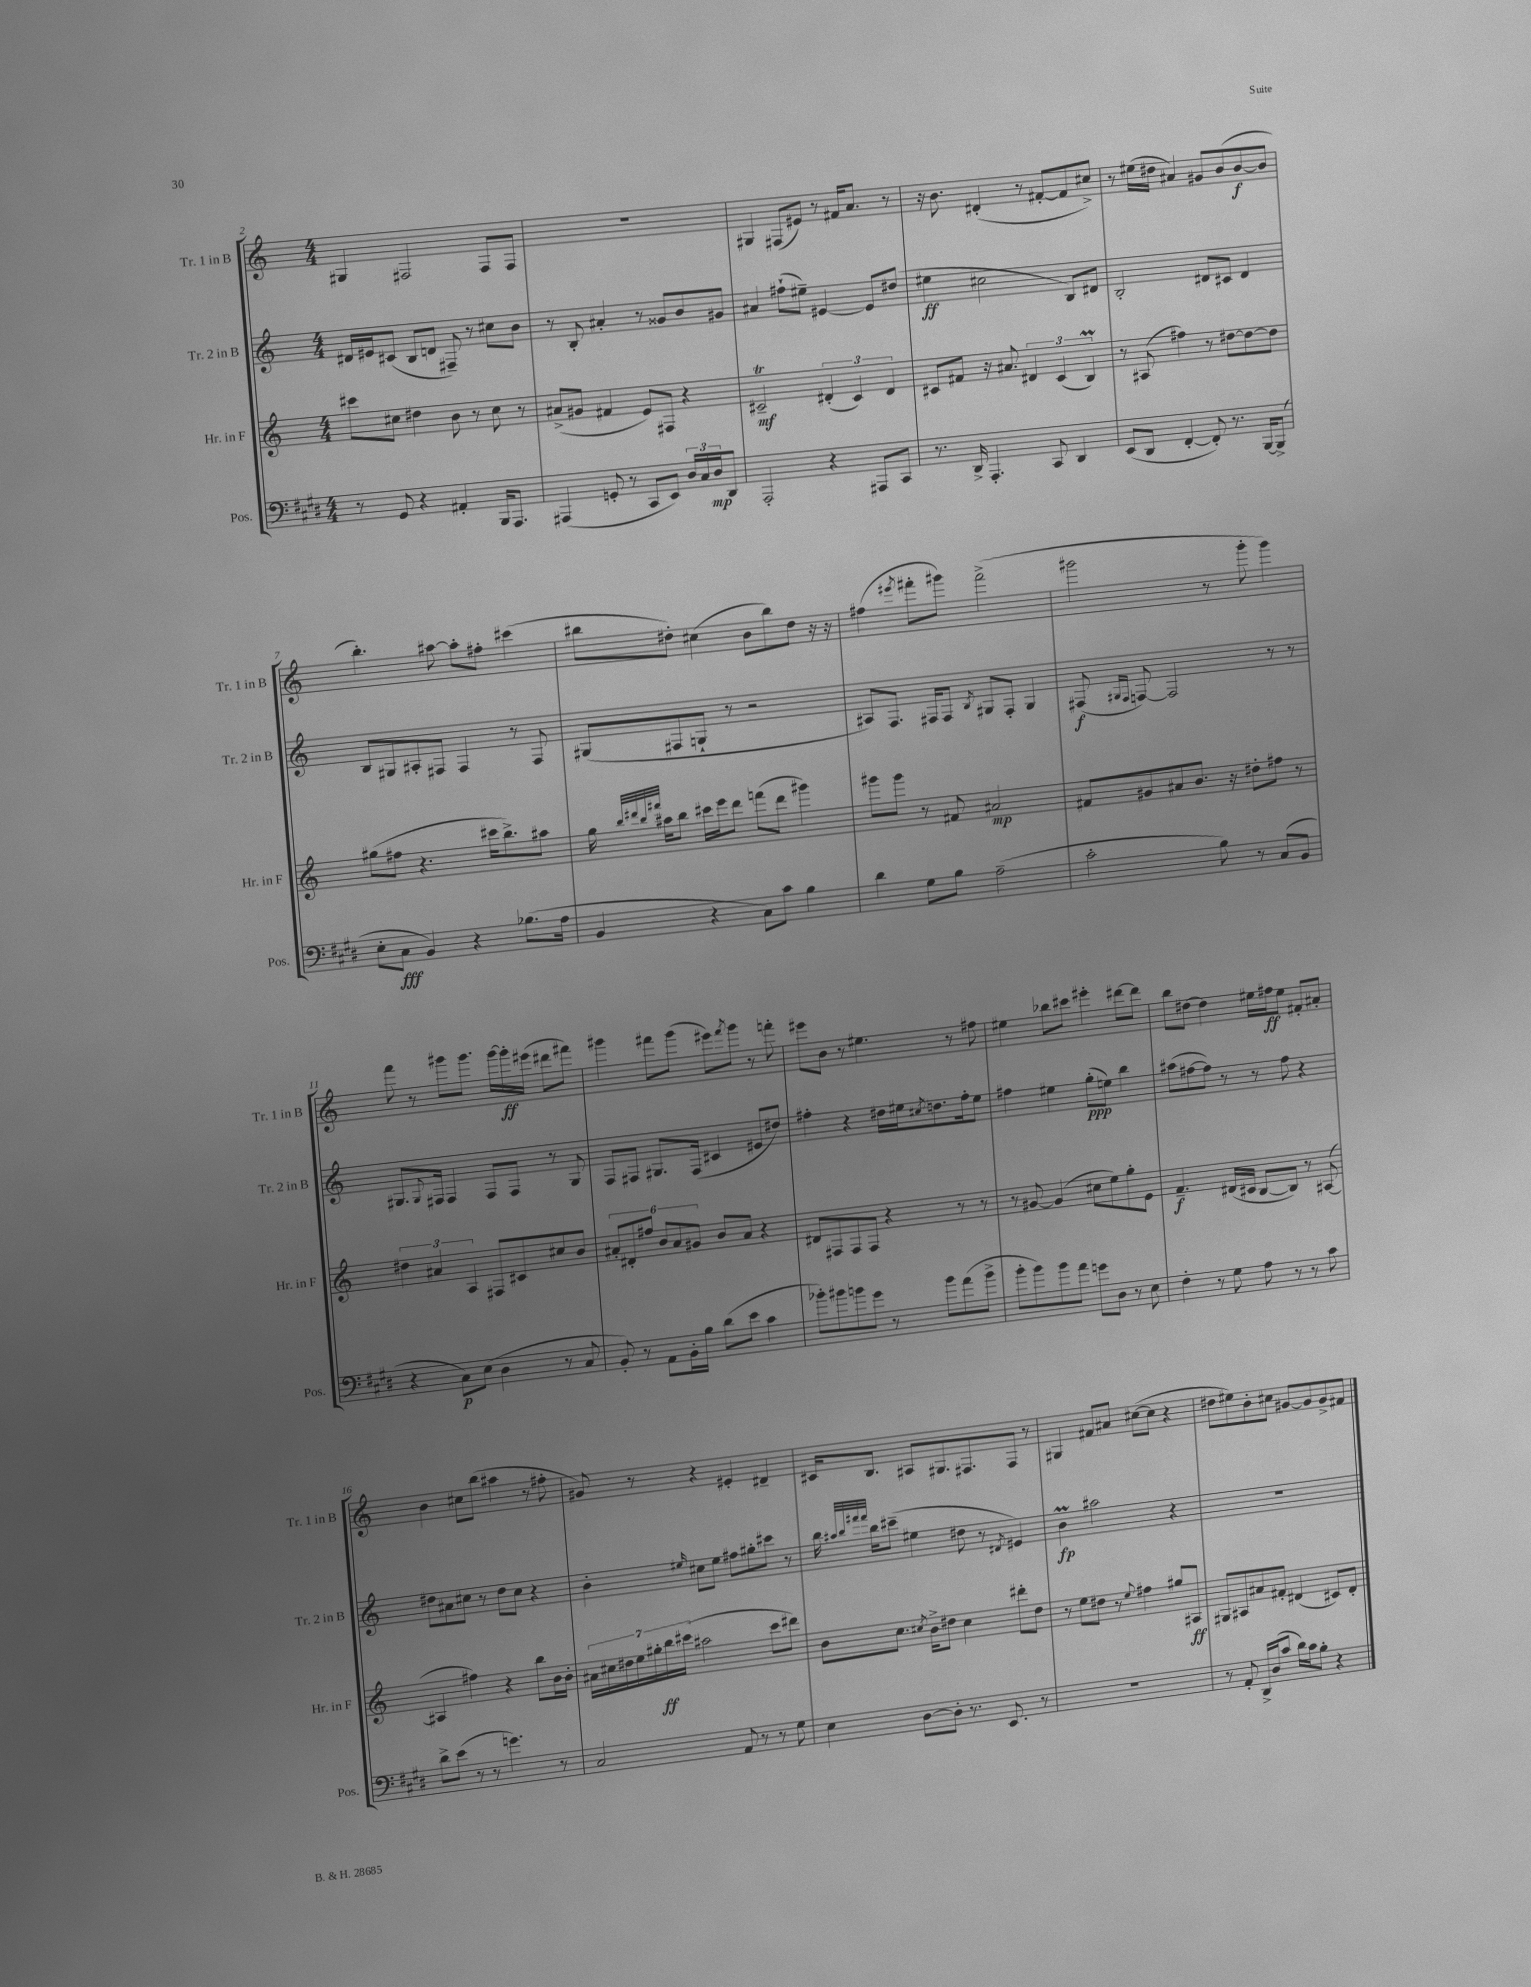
<<
\new StaffGroup <<
\new Staff = "s0" \with { instrumentName = "Tr. 1 in B" shortInstrumentName = "Tr. 1 in B" } {
    \clef treble \key c \major \numericTimeSignature \time 4/4
    gis4 fis2 fis8 fis8 |
    R1 |
    gis4 fis8( eis'8) r8 fis'16 a'8. r8 |
    r16 b'8. dis'4-.( r8 fis'8~-. fis'8 cis''8->) |
    r8 eis''16( dis''16 ais'4) gis'8 b'8( b'8~\f b'8 |
    b''4.-.) ais''8~ ais''8-. fis''8-. cis'''4( |
    bis''8 dis''8-.) cis''4( b'8 bis''8) dis''8 r16 r16 |
    fis''4( \acciaccatura { eis'''8 } fis'''8-. gis'''8) fis'''2->( |
    gis'''2 r8 gis'''8-. gis'''4) |
    f'''8 r8 gis'''8 gis'''8. gis'''16~ gis'''16-.\ff eis'''16( dis'''8 fis'''8) |
    gis'''4 fis'''8 gis'''8( eis'''8) \acciaccatura { fis'''8 } gis'''8 r8 f'''8-. |
    eis'''8 b'8 r8 eis''4. r8 fis''8 |
    eis''4 bes''8 cis'''8 eis'''4-. dis'''8~ dis'''8 |
    b''8 dis''8~ dis''4 eis''16 fis''16\ff eis''8 fis'8-. ais'8-. |
    b'4 cis''8 b''8( ais''4 r8 fis''8-. |
    gis'8) r8 r4 eis'4-. dis'4-- |
    cis'16 b8. ais8 gis8. fis8. fis8 r8 |
    gis4 fis'8 ais'8 cis''8~( cis''8 r4 |
    dis''8 eis''8) b'8-. cis''8 gis'8~ gis'8 gis'8-> fis'8 \bar "|." |
}
\new Staff = "s1" \with { instrumentName = "Tr. 2 in B" shortInstrumentName = "Tr. 2 in B" } {
    \clef treble \key c \major \numericTimeSignature \time 4/4
    dis'16 eis'16 cis'8( b8 d'8 fis8--) r8 cis''8 b'8 |
    r8 b8-. ais'4-. r8 gisis'8 b'8 gis'8 |
    ais'4 fis''8-!( eis''8--) eis'4~ eis'8 dis''8( |
    eis''4\ff cis''2 b8) dis'8 |
    b2-. dis'8 cis'8 dis'4 |
    b8 gis8 ais8-. fis8 fis4 r8 fis8 |
    gis8( fis8 g8-! r8 r2 |
    ais8) f8. fis16 fis8 \acciaccatura { b8 } gis8 fis8-. gis4 |
    fis8\f( \grace { gis16 fis16 } f8~) f2 r8 r8 |
    gis8. \appoggiatura { gis8 } fis16 fis4 fis8 fis8 r8 gis8 |
    f8 fis8 gis8. fis16( cis'4 eis'8 dis''8) |
    fis''4-. r4 dis''16 eis''16 \acciaccatura { cis''8 } d''8. fis''16-. eis''8 |
    fis''4 eis''4 g''8-.\ppp( e''8) b''4 |
    ais''8( fis''8~ fis''8) r8 r8 fis''8 r4 |
    dis''8 ais'8 cis''8 r8 dis''8 cis''8 r4 |
    b'4-. \grace { eis''16 } cis''8 eis''8 fis''8 gis''8-. cis'''8 r8 |
    b''16 \grace { ais''32 b''32 fis'''32 fis'''32 } b''16 cis'''8--( eis''4 dis''8 r8 \acciaccatura { dis'8 } eis'4) |
    b'4\prall\fp ais''2 r4 |
    R1 \bar "|." |
}
\new Staff = "s2" \with { instrumentName = "Hr. in F" shortInstrumentName = "Hr. in F" } {
    \clef treble \key c \major \numericTimeSignature \time 4/4
    cis'''8 cis''8 dis''4 b'8 r8 cis''8 r8 |
    ais'8->( gis'8 fis'4 e'8) fis8 r4 |
    cis'2--\trill\mf \tuplet 3/2 { dis'4-.( cis'4) dis'4 } |
    cis'8 fis'8 r16 ais'8. \tuplet 3/2 { dis'4 cis'4( b4\prall) } |
    r8 ais8( fis''4) r8 dis''8~ dis''8~ dis''8 |
    gis''8( fis''8 r4. cis'''16 b''8.->) ais''8 |
    g''16 \grace { b''32 dis'''32 b''32 fis'''32 } ais''16 b''8 cis'''16 e'''16 dis'''8 f'''8( dis'''8 gis'''4) |
    gis'''8 gis'''8 r8 fis'8 ais'2\mp |
    fis'8 gis'8 ais'8 b'8. r16 dis''8-. fis''8 r8 |
    \tuplet 3/2 { dis''4 ais'4 a4 } fis8 cis'8 cis''8 b'8 |
    \tuplet 6/4 { ais'8-. dis'8-. fis''8 b'8 ais'8 gis'8 } b'8 ais'8 r4 |
    dis'8 fis8 fis8 fis8 r4 r8 r8 |
    r8 gis'8~ gis'4( cis''8 e''8) g''8-. e'8 |
    f'4.--\f dis'16( cis'16 b8~ b8) r8 ais8~( |
    ais4 fis''4) r4 b''8 b'16 b'16-. |
    \tuplet 7/4 { ais'16 cis''16 dis''16 e''16 gis''16-. b''16\ff cis'''16( } ais''2 cis'''8 dis'''8) |
    b'8 c''8. \acciaccatura { cis''8 } b'16-> dis''8 cis''4 dis'''8-. dis''8 |
    r8 e''8 dis''8 r8 \appoggiatura { e''8 } fis''4 gis''8 ais8\ff |
    gis8 ais8 ais'8 fis'8-. dis'4( cis'8) dis'8-. \bar "|." |
}
\new Staff = "s3" \with { instrumentName = "Pos." shortInstrumentName = "Pos." } {
    \clef bass \key e \major \numericTimeSignature \time 4/4
    r8 gis,8 r4 ais,4-. b,,16 a,,8. |
    ais,,4( g,8-. r8 cis,8 e,8) \tuplet 3/2 { dis16 cis16 dis16\mp } dis,8 |
    a,,2-. r4 ais,,8 cis,8 |
    r8. dis,16-> a,,4.-. cis,8 dis,4 |
    e,8( dis,8 fis,4~-. fis,8-.) r8. b,,16~ b,,8->( |
    e8-. cis8\fff b,4) r4 bes8.( a16 |
    b,4 r4 cis8) cis'8 b4 |
    dis'4 gis8 b8 a2--( |
    cis'2-. b8) r8 cis8( b,8 |
    r4 cis8\p) e8( dis4 r8 cis8 |
    b,8-.) r8 a,8 b,16-. b16 dis'8( e'8 cis'4 |
    bes'8-.) bis'8 b'8 gis'8 r8 b'8 a'8( b'8-> |
    b'8-. b'8) b'8 a'8 g'8 dis8 r8 e8 |
    fis4-. r8 gis8 a8 r8 r8 cis'8 |
    dis'8-> e'8( r8 r8 g'4.) r8 |
    cis2 a,8 r8 r8 gis8 |
    e4 dis8~ dis8-. r8. e,8. r8 |
    R1 |
    r8 a,8-. dis,16-> dis16( cis'8 dis'16) cis'16 b8-. r4 \bar "|." |
}
>>
>>
\layout { \context { \Score currentBarNumber = #2 } }
